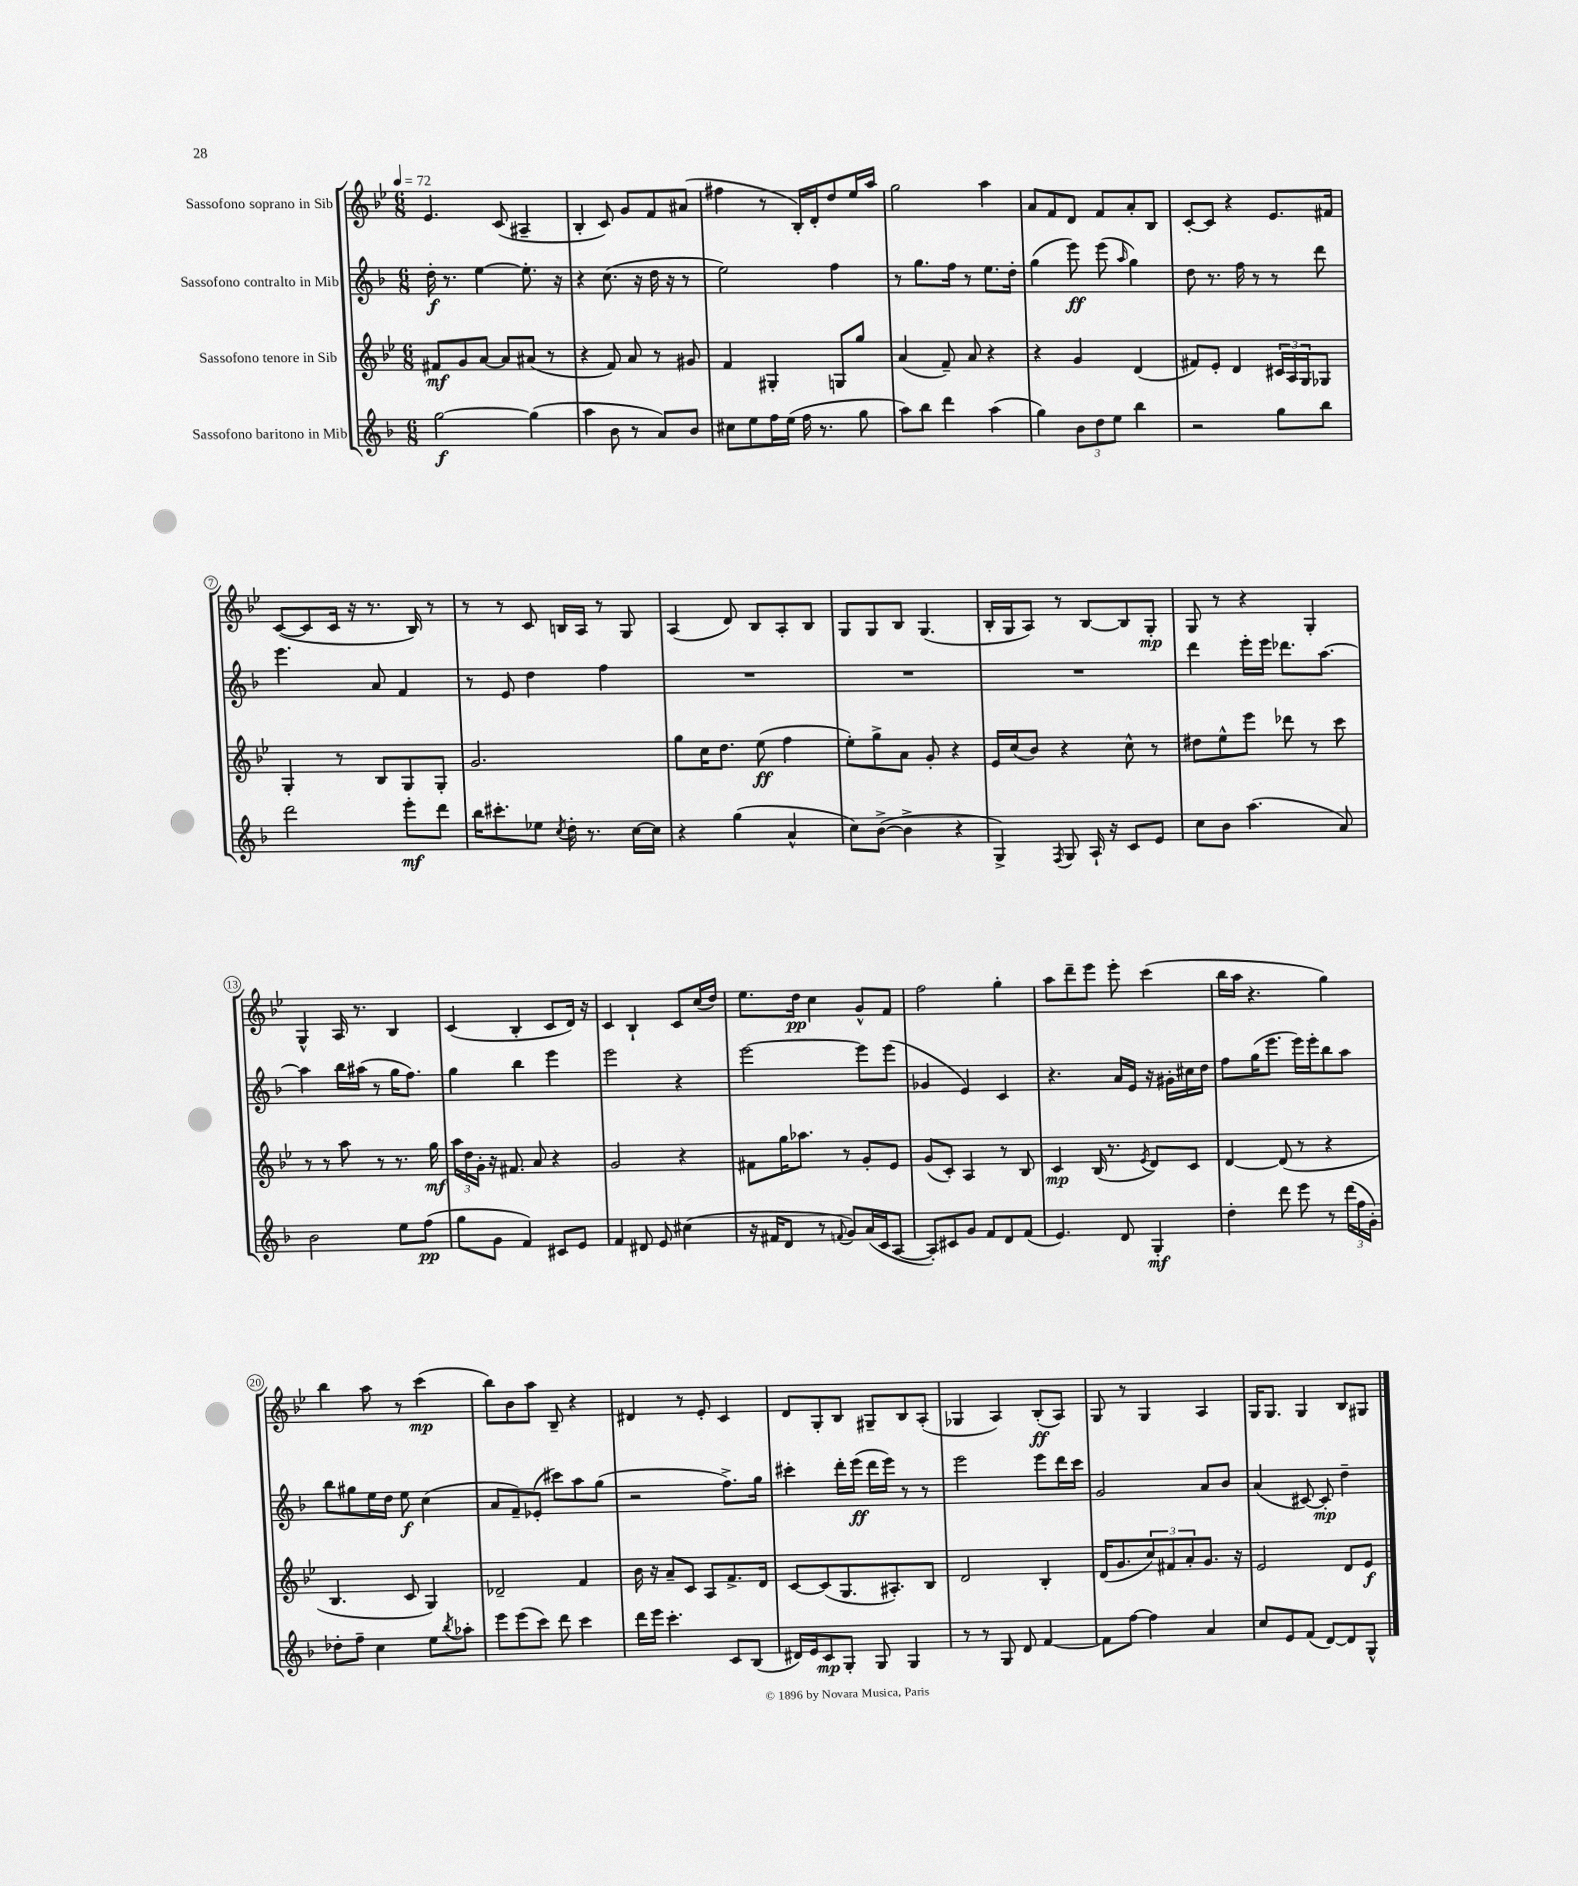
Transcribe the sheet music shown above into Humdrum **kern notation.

**kern	**dynam	**kern	**dynam	**kern	**dynam	**kern	**dynam
*part4	*part4	*part3	*part3	*part2	*part2	*part1	*part1
*staff4	*staff4	*staff3	*staff3	*staff2	*staff2	*staff1	*staff1
*I"Sassofono baritono in Mib	*	*I"Sassofono tenore in Sib	*	*I"Sassofono contralto in Mib	*	*I"Sassofono soprano in Sib	*
*clefG2	*	*clefG2	*	*clefG2	*	*clefG2	*
*k[b-]	*	*k[b-e-]	*	*k[b-]	*	*k[b-e-]	*
*M6/8	*	*M6/8	*	*M6/8	*	*M6/8	*
*MM72	*	*MM72	*	*MM72	*	*MM72	*
=1	=1	=1	=1	=1	=1	=1	=1
[2gg\	f	8f#X/L	mf	16dd'\	f	4.e-/	.
.	.	.	.	8.r	.	.	.
.	.	8g/	.	.	.	.	.
.	.	[8a/J	.	[4ee\	.	.	.
.	.	8a/L]	.	.	.	(8c/	.
(4gg\]	.	(8a#X/J	.	8.ee'\]	.	4A#X~/	.
.	.	8r	.	.	.	.	.
.	.	.	.	16r	.	.	.
=2	=2	=2	=2	=2	=2	=2	=2
4aa\	.	4r	.	4r	.	4B-'/	.
8b-\	.	8f/)	.	(8.cc\	.	8c/)	.
8r	.	8a/	.	.	.	8g/L	.
.	.	.	.	16r	.	.	.
8a/L)	.	8r	.	16dd\	.	8f/	.
.	.	.	.	16r	.	.	.
8b-/J	.	8g#X/	.	8r	.	(8a#X/J	.
=3	=3	=3	=3	=3	=3	=3	=3
8cc#X\L	.	4f/	.	2ee\)	.	4ff#X\	.
8ee\	.	.	.	.	.	.	.
16ff\L	.	4G#X'/	.	.	.	8r	.
(16ee\JJ	.	.	.	.	.	.	.
16ff\	.	.	.	.	.	16B-'/LL)	.
8.r	.	.	.	.	.	16d'/J	.
.	.	8Gn/L	.	4ff\	.	8dd/	.
8gg\	.	8gg/J	.	.	.	16ee-/L	.
.	.	.	.	.	.	16aa/JJ	.
=4	=4	=4	=4	=4	=4	=4	=4
8aa\L)	.	(4a/	.	8r	.	2gg\	.
8bb-\J	.	.	.	8.gg\L	.	.	.
4ddd\	.	8f~/)	.	.	.	.	.
.	.	.	.	16ff\Jk	.	.	.
.	.	8a/	.	8r	.	.	.
(4aa\	.	4r	.	8.ee\L	.	4aa\	.
.	.	.	.	16dd'\Jk	.	.	.
=5	=5	=5	=5	=5	=5	=5	=5
4gg\)	.	4r	.	(4gg\	.	8a/L	.
.	.	.	.	.	.	8f/	.
12b-\L	.	4g/	.	8eee\)	ff	8d/J	.
12dd\	.	.	.	.	.	.	.
.	.	.	.	(8eee\	.	8f/L	.
12ee\J	.	.	.	.	.	.	.
.	.	.	.	16qqaa/	.	.	.
4bb-\	.	(4d/	.	4gg\)	.	8a'/	.
.	.	.	.	.	.	8B-/J	.
=6	=6	=6	=6	=6	=6	=6	=6
2r	.	8f#X/L)	.	8dd\	.	[8c'/L	.
.	.	8e-'/J	.	8.r	.	8c/J]	.
.	.	4d/	.	.	.	4r	.
.	.	.	.	16ff\	.	.	.
.	.	.	.	8r	.	.	.
8gg\L	.	24c#X/LL	.	8r	.	8.e-/L	.
.	.	24A/	.	.	.	.	.
.	.	24G/J	.	.	.	.	.
8bb-\J	.	8G-X/J	.	8ddd\	.	.	.
.	.	.	.	.	.	16f#X/Jk	.
!!LO:LB:g=z
=7	=7	=7	=7	=7	=7	=7	=7
2ddd\	.	4G'/	.	4.eee\	.	([8c/L	.
.	.	.	.	.	.	8c/]	.
.	.	8r	.	.	.	16c/Jk	.
.	.	.	.	.	.	16r	.
.	.	8B-/L	.	8a/	.	8.r	.
8eee'\L	mf	8G/	.	4f/	.	.	.
.	.	.	.	.	.	16B-/)	.
8ddd\J	.	8G'/J	.	.	.	8r	.
=8	=8	=8	=8	=8	=8	=8	=8
16bb-\KL	.	2.g/	.	8r	.	8r	.
8.ccc#X'\	.	.	.	.	.	.	.
.	.	.	.	8e/	.	8r	.
8ee-X\J	.	.	.	4dd\	.	8c/	.
8qcc/	.	.	.	.	.	.	.
16dd'\	.	.	.	.	.	16Bn/LL	.
8.r	.	.	.	.	.	16A/JJ	.
.	.	.	.	4ff\	.	8r	.
[16cc\LL	.	.	.	.	.	8G/	.
16cc\JJ]	.	.	.	.	.	.	.
=9	=9	=9	=9	=9	=9	=9	=9
4r	.	8gg\L	.	2.r	.	(4A/	.
.	.	16cc\K	.	.	.	.	.
.	.	8.dd\J	.	.	.	.	.
(4gg\	.	.	.	.	.	8d/)	.
.	.	(8ee-\	ff	.	.	8B-/L	.
4a^^/	.	4ff\	.	.	.	8A'/	.
.	.	.	.	.	.	8B-/J	.
=10	=10	=10	=10	=10	=10	=10	=10
8cc\L)	.	8ee-'\L)	.	2.r	.	8G/L	.
([8b-^\J	.	8gg^\	.	.	.	8G/	.
4b-^\]	.	8a\J	.	.	.	8B-/J	.
.	.	8g'/	.	.	.	(4.G/	.
4r	.	4r	.	.	.	.	.
=11	=11	=11	=11	=11	=11	=11	=11
4G^/)	.	16e-/LL	.	2.r	.	16B-'/LL	.
.	.	(16cc/J	.	.	.	16G/J	.
.	.	8b-/J)	.	.	.	8A/J)	.
8qF/	.	.	.	.	.	.	.
8G/	.	4r	.	.	.	8r	.
16A`/	.	.	.	.	.	[8B-/L	.
16r	.	.	.	.	.	.	.
8c/L	.	8cc^^\	.	.	.	8B-/]	.
8e/J	.	8r	.	.	.	8G'/J	mp
=12	=12	=12	=12	=12	=12	=12	=12
8cc\L	.	8dd#X\L	.	4ddd\	.	8G/	.
8b-\J	.	8ee-^^\	.	.	.	8r	.
(4.aa\	.	8eee-\J	.	16eee'\LL	.	4r	.
.	.	.	.	16eee\JJ	.	.	.
.	.	8ddd-X\	.	8.ddd-X\L	.	.	.
.	.	8r	.	.	.	4G'/	.
.	.	.	.	[8.aa\J	.	.	.
8a/)	.	8ccc\	.	.	.	.	.
!!LO:LB:g=z
=13	=13	=13	=13	=13	=13	=13	=13
2b-\	.	8r	.	4aa\]	.	4G^^/	.
.	.	8r	.	.	.	.	.
.	.	8aa\	.	16bb-\LL	.	16A/	.
.	.	.	.	(16aa#X\JJ	.	8.r	.
.	.	8r	.	8r	.	.	.
8ee\L	.	8.r	.	16gg\KL	.	4B-/	.
.	.	.	.	8.ff\J)	.	.	.
(8ff\J	pp	.	.	.	.	.	.
.	.	16gg\	mf	.	.	.	.
=14	=14	=14	=14	=14	=14	=14	=14
8gg\L	.	24aa\LL	.	4gg\	.	(4c/	.
.	.	24dd\	.	.	.	.	.
.	.	24g'\JJ	.	.	.	.	.
8g\J	.	16r	.	.	.	.	.
.	.	8.f#X/	.	.	.	.	.
4f/)	.	.	.	4bb-\	.	4B-'/	.
.	.	8a/	.	.	.	.	.
8c#X/L	.	4r	.	4eee\	.	8c/L	.
8e/J	.	.	.	.	.	16d/Jk)	.
.	.	.	.	.	.	16r	.
=15	=15	=15	=15	=15	=15	=15	=15
4f/	.	2g/	.	2eee\	.	4c/	.
8d#X/	.	.	.	.	.	4B-`/	.
8e/	.	.	.	.	.	.	.
(4cc#X\	.	4r	.	4r	.	8c/L	.
.	.	.	.	.	.	(16cc/L	.
.	.	.	.	.	.	16dd/JJ)	.
=16	=16	=16	=16	=16	=16	=16	=16
16r	.	8f#X\L	.	[2eee\	.	8.ee-\L	.
16f#X/KL	.	.	.	.	.	.	.
8d/J	.	16gg\K	.	.	.	.	.
.	.	8.aa-X\J	.	.	.	16dd\Jk	pp
8r	.	.	.	.	.	4cc\	.
8qqfn/	.	.	.	.	.	.	.
8g/L)	.	8r	.	.	.	.	.
(16a/L	.	8g'/L	.	8eee\L]	.	8g^^/L	.
16c/J	.	.	.	.	.	.	.
[8A/J	.	8e-/J	.	(8eee\J	.	8f/J	.
=17	=17	=17	=17	=17	=17	=17	=17
8A'/L])	.	(8g/L	.	4g-X/	.	2ff\	.
8c#X/	.	8c'/J)	.	.	.	.	.
8g/J	.	4A/	.	4e/)	.	.	.
8f/L	.	.	.	.	.	.	.
8d/	.	8r	.	4c/	.	4gg'\	.
(8f/J	.	8B-/	.	.	.	.	.
=18	=18	=18	=18	=18	=18	=18	=18
4.e/)	.	4c/	mp	4.r	.	8aa\L	.
.	.	.	.	.	.	8ddd~\	.
.	.	(16B-/	.	.	.	8eee-\J	.
.	.	8.r	.	.	.	.	.
8d/	.	.	.	16a/LL	.	8eee-'\	.
.	.	.	.	16e/JJ	.	.	.
.	.	8qe-/	.	.	.	.	.
4G'/	mf	8d/L)	.	16r	.	(4ccc\	.
.	.	.	.	16g#X'\LL	.	.	.
.	.	8c/J	.	16cc#X\	.	.	.
.	.	.	.	16dd\JJ	.	.	.
=19	=19	=19	=19	=19	=19	=19	=19
4dd'\	.	[4d/	.	8ff\L	.	16bb-\LL	.
.	.	.	.	.	.	16aa\JJ	.
.	.	.	.	(16gg\K	.	4.r	.
.	.	.	.	8.eee\J	.	.	.
8ddd\	.	(8d/]	.	.	.	.	.
8eee\	.	8r	.	16eee\LL)	.	.	.
.	.	.	.	16eee'\J	.	.	.
8r	.	4r	.	8bb-\	.	4gg\)	.
(24ddd\LL	.	.	.	8aa\J	.	.	.
24ff\	.	.	.	.	.	.	.
24g'\JJ)	.	.	.	.	.	.	.
!!LO:LB:g=z
=20	=20	=20	=20	=20	=20	=20	=20
8dd-X'\L	.	4.B-/	.	8bb-\L	.	4bb-\	.
8ff~\J	.	.	.	8gg#X\	.	.	.
4cc\	.	.	.	16ee\L	.	8aa\	.
.	.	.	.	16dd\JJ	.	.	.
.	.	8c/	.	8ee\	f	8r	.
8ee\L	.	4G/)	.	(4cc\	.	(4ccc\	mp
8qbb-/	.	.	.	.	.	.	.
8aa-X'\J	.	.	.	.	.	.	.
=21	=21	=21	=21	=21	=21	=21	=21
8eee\L	.	2d-X~/	.	8a/L	.	8bb-\L)	.
(8eee\	.	.	.	8f~/)	.	8b-\	.
8ccc\J)	.	.	.	(8e-X'/J	.	8aa\J	.
8ddd\	.	.	.	8ccc#X\L)	.	8B-~/	.
4ccc\	.	4f/	.	8aa\	.	4r	.
.	.	.	.	(8gg\J	.	.	.
=22	=22	=22	=22	=22	=22	=22	=22
16ddd\LL	.	16b-\	.	2r	.	4d#X/	.
16eee\JJ	.	16r	.	.	.	.	.
4.ccc'\	.	8a~/L	.	.	.	.	.
.	.	8c/J	.	.	.	8r	.
.	.	8A/L	.	.	.	8e-'/	.
8c/L	.	8.f^/	.	8.ff^\L)	.	4c/	.
(8B-/J	.	.	.	.	.	.	.
.	.	16d/Jk	.	16gg\Jk	.	.	.
=23	=23	=23	=23	=23	=23	=23	=23
16d#X/LL)	.	[8c/L	.	4ccc#X'\	.	8d/L	.
16e/J	.	.	.	.	.	.	.
8c/	mp	(8c/]	.	.	.	8G'/	.
8G'/J	.	8.G/	.	16ddd'\LL	.	8B-/J	.
.	.	.	.	(16eee\JJ	ff	.	.
8G/	.	.	.	16ddd\LL	.	8G#X~/L	.
.	.	8.A#X'/)	.	16eee\JJ)	.	.	.
4G/	.	.	.	8r	.	8B-/	.
.	.	8B-/J	.	8r	.	(8A'/J	.
=24	=24	=24	=24	=24	=24	=24	=24
8r	.	2d/	.	2eee\	.	4G-X/	.
8r	.	.	.	.	.	.	.
8G/	.	.	.	.	.	4A/)	.
8d/	.	.	.	.	.	.	.
[4f/	.	4B-'/	.	8eee\L	.	(8B-'/L	ff
.	.	.	.	16ddd\L	.	8A/J)	.
.	.	.	.	16ccc\JJ	.	.	.
=25	=25	=25	=25	=25	=25	=25	=25
8f\L]	.	(16d/KL	.	2g/	.	8G/	.
.	.	8.g/	.	.	.	.	.
[8ff\J	.	.	.	.	.	8r	.
4ff\]	.	12cc/)	.	.	.	4G/	.
.	.	12f#X/	.	.	.	.	.
.	.	12a'/	.	.	.	.	.
4a/	.	8.g/J	.	8a/L	.	4A/	.
.	.	.	.	8b-/J	.	.	.
.	.	16r	.	.	.	.	.
=26	=26	=26	=26	=26	=26	=26	=26
8cc/L	.	2e-/	.	(4a/	.	16G/KL	.
.	.	.	.	.	.	8.G/J	.
8e/	.	.	.	.	.	.	.
(8f/J	.	.	.	[8c#X/)	.	4G/	.
[8d/L)	.	.	.	8c#'/]	mp	.	.
8d/]	.	8d/L	.	4dd~\	.	8B-/L	.
8G^^/J	.	8e-/J	f	.	.	8G#X/J	.
==	==	==	==	==	==	==	==
*-	*-	*-	*-	*-	*-	*-	*-
